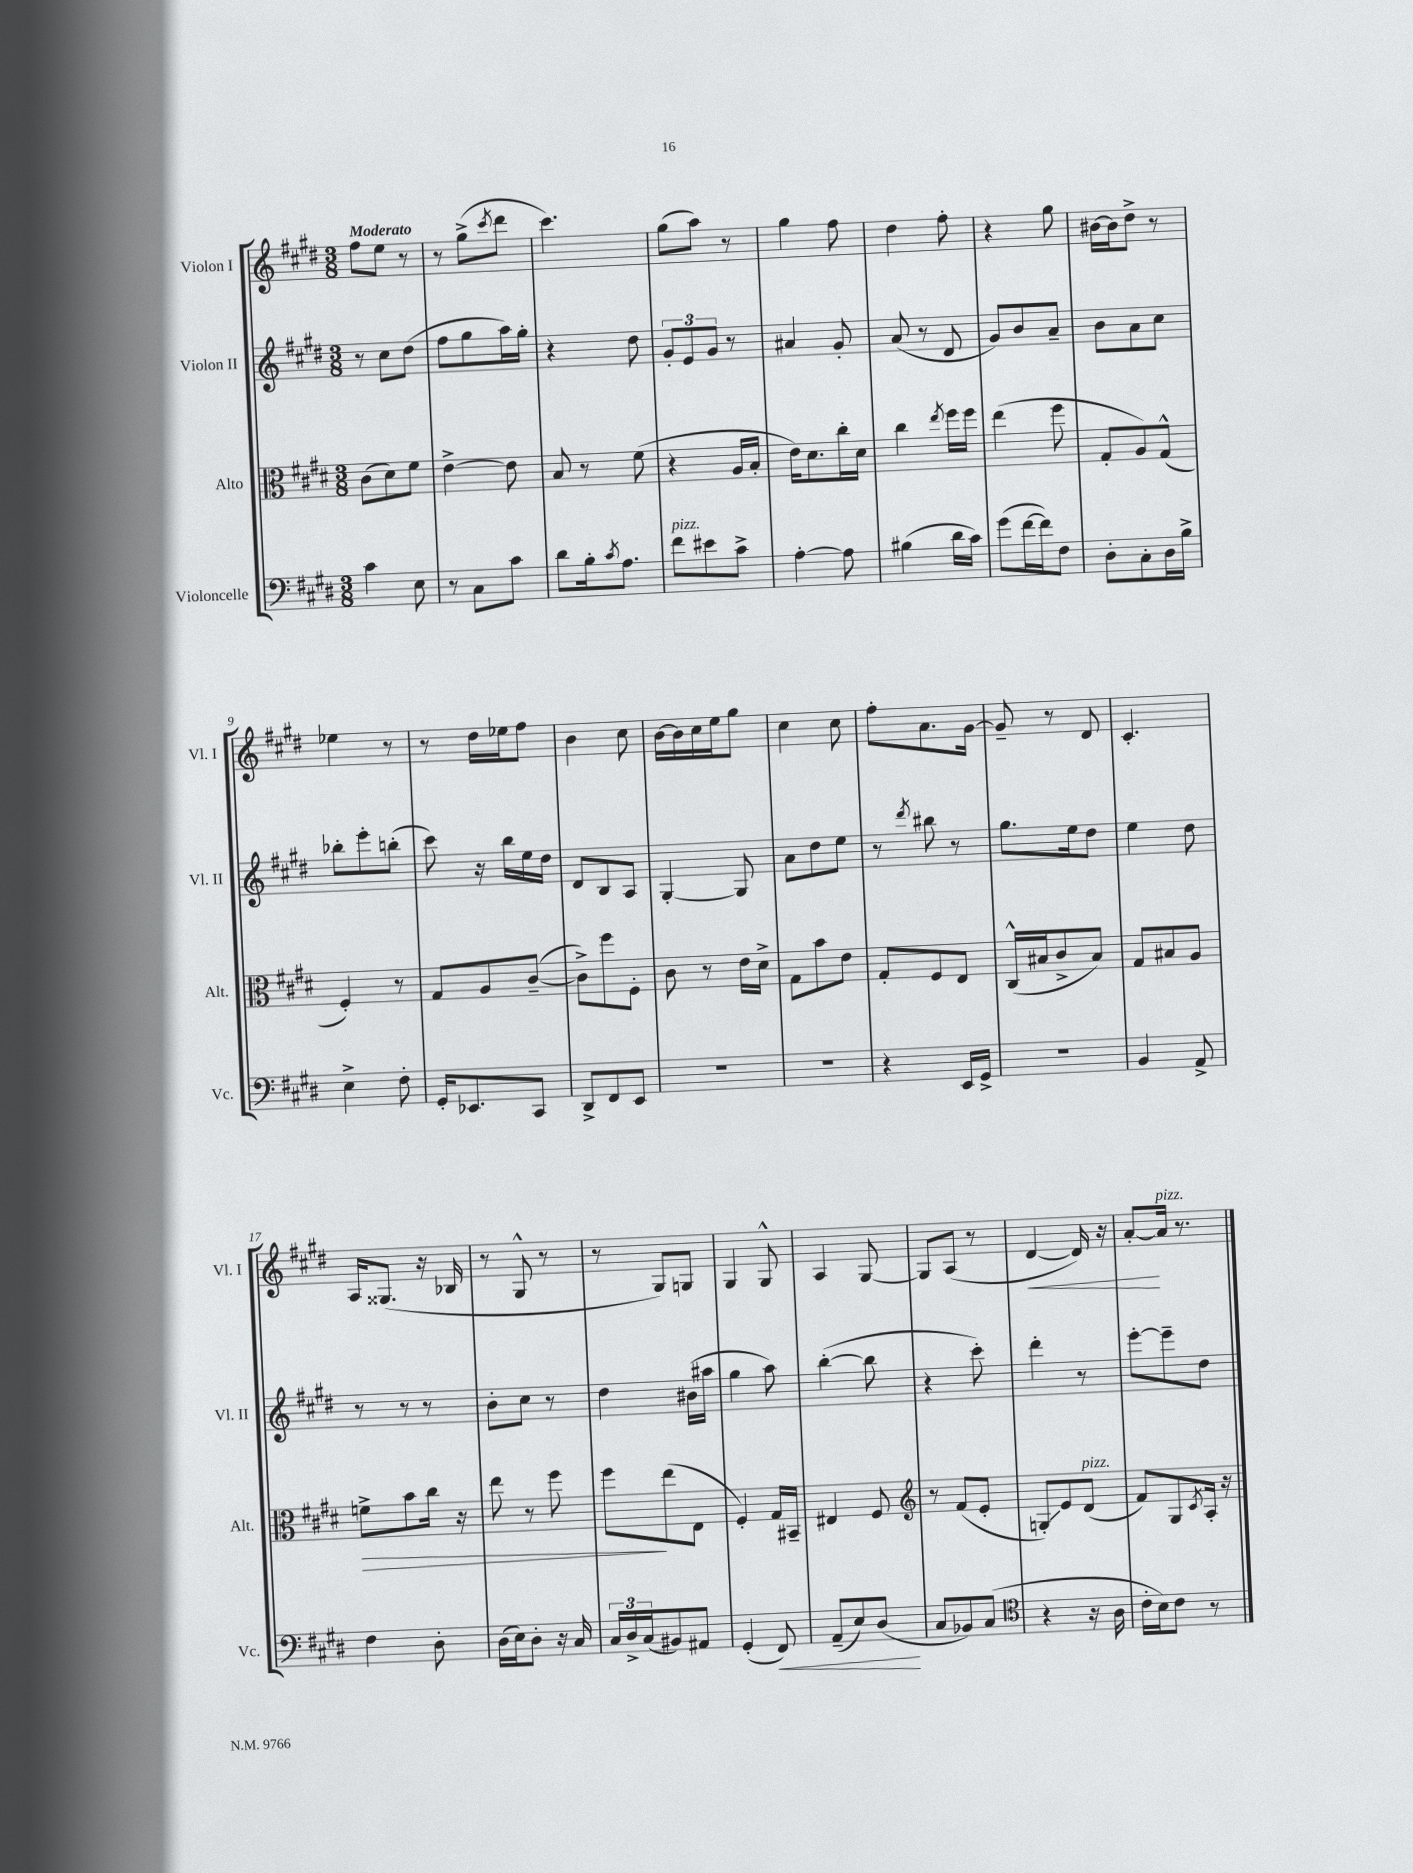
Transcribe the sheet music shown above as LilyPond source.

<<
\new StaffGroup <<
\new Staff = "s0" \with { instrumentName = "Violon I" shortInstrumentName = "Vl. I" } {
    \clef treble \key e \major \numericTimeSignature \time 3/8 \tempo "Moderato"
    fis''8 e''8 r8 |
    r8 gis''8->( \acciaccatura { cis'''8 } dis'''8 |
    cis'''4.) |
    gis''8( a''8) r8 |
    gis''4 fis''8 |
    dis''4 fis''8-. |
    r4 gis''8 |
    bis'16~ bis'16 dis''8-> r8 |
    ees''4 r8 |
    r8 dis''16 ees''16 fis''8 |
    b'4 cis''8 |
    b'16~ b'16 cis''16 e''16 gis''8 |
    cis''4 cis''8 |
    fis''8-. a'8. gis'16~ |
    gis'8-- r8 dis'8 |
    cis'4.-. |
    a16 gisis8.( r16 bes16 |
    r8 gis8-^ r8 |
    r8 gis8) g8 |
    gis4 gis8-^ |
    a4 gis8~ |
    gis8 a8( r8 |
    dis'4~\< dis'16) r16 |
    a'8~-.\! a'16^\markup { \italic "pizz." } r8. \bar "|." |
}
\new Staff = "s1" \with { instrumentName = "Violon II" shortInstrumentName = "Vl. II" } {
    \clef treble \key e \major \numericTimeSignature \time 3/8
    r8 cis''8 dis''8( |
    fis''8 gis''8 a''16) gis''16-. |
    r4 dis''8 |
    \tuplet 3/2 { gis'8-. e'8 gis'8 } r8 |
    ais'4 gis'8-. |
    a'8( r8 dis'8 |
    gis'8) b'8 a'8-- |
    b'8 a'8 cis''8 |
    bes''8-. e'''8-. b''8-.( |
    cis'''8) r16 b''16 e''16 dis''16 |
    dis'8 b8 a8 |
    gis4~-. gis8 |
    a'8 dis''8 e''8 |
    r8 \acciaccatura { dis'''8 } bis''8 r8 |
    gis''8. e''16 dis''8 |
    e''4 dis''8 |
    r8 r8 r8 |
    b'8-. cis''8 r8 |
    dis''4 bis'16( ais''16 |
    gis''4 a''8) |
    b''4~-.( b''8 |
    r4 cis'''8-.) |
    dis'''4-. r8 |
    e'''8~-. e'''8-- dis''8 \bar "|." |
}
\new Staff = "s2" \with { instrumentName = "Alto" shortInstrumentName = "Alt." } {
    \clef alto \key e \major \numericTimeSignature \time 3/8
    cis'8( dis'8) fis'8 |
    e'4~-> e'8 |
    b8 r8 fis'8( |
    r4 a16 b16-. |
    e'16) dis'8. cis''16-. dis'16 |
    cis''4 \acciaccatura { e''8 } fis''16 fis''16 |
    e''4( fis''8 |
    gis8-. a8) gis8-^( |
    fis4-.) r8 |
    gis8 a8 cis'8~--( |
    cis'8->) fis''8 fis8-. |
    cis'8 r8 e'16 dis'16-> |
    gis8 b'8 e'8 |
    gis8-. fis8 e8 |
    cis16-^( bis16 cis'8-> bis8) |
    gis8 bis8 a8 |
    f'8->\> b'8 cis''16 r16 |
    e''8 r8 fis''8 |
    fis''8\! e''8( e8 |
    fis4-.) gis16 bis,16-- |
    eis4 fis8 |
    \clef treble r8 fis'8( e'8-. |
    g8-.\glissando) e'8 dis'8^\markup { \italic "pizz." }( |
    fis'8) gis8 \acciaccatura { cis'8 } a16-. r16 \bar "|." |
}
\new Staff = "s3" \with { instrumentName = "Violoncelle" shortInstrumentName = "Vc." } {
    \clef bass \key e \major \numericTimeSignature \time 3/8
    cis'4 e8 |
    r8 cis8 cis'8 |
    dis'8 b16-. \acciaccatura { cis'8 } a8. |
    fis'8^\markup { \italic "pizz." } eis'8 cis'8-> |
    a4~-. a8 |
    bis4( dis'16 cis'16) |
    gis'8( fis'16~ fis'16) fis8 |
    dis8-. cis8-. dis16 b16-> |
    e4-> fis8-. |
    gis,16-. ees,8. cis,8 |
    dis,8-> fis,8 e,8 |
    R4. |
    R4. |
    r4 e,16 gis,16-> |
    R4. |
    b,4 a,8-> |
    fis4 dis8-. |
    dis16( e16) dis8-. r16 cis16 |
    \tuplet 3/2 { cis16 dis16-> cis16( } bis,8) ais,8 |
    gis,4-.( fis,8\<) |
    a,8--( e8) dis8\!( |
    cis8 bes,8) cis8( |
    \clef tenor r4 r16 a16 |
    cis'16-. b16) cis'8 r8 \bar "|." |
}
>>
>>
